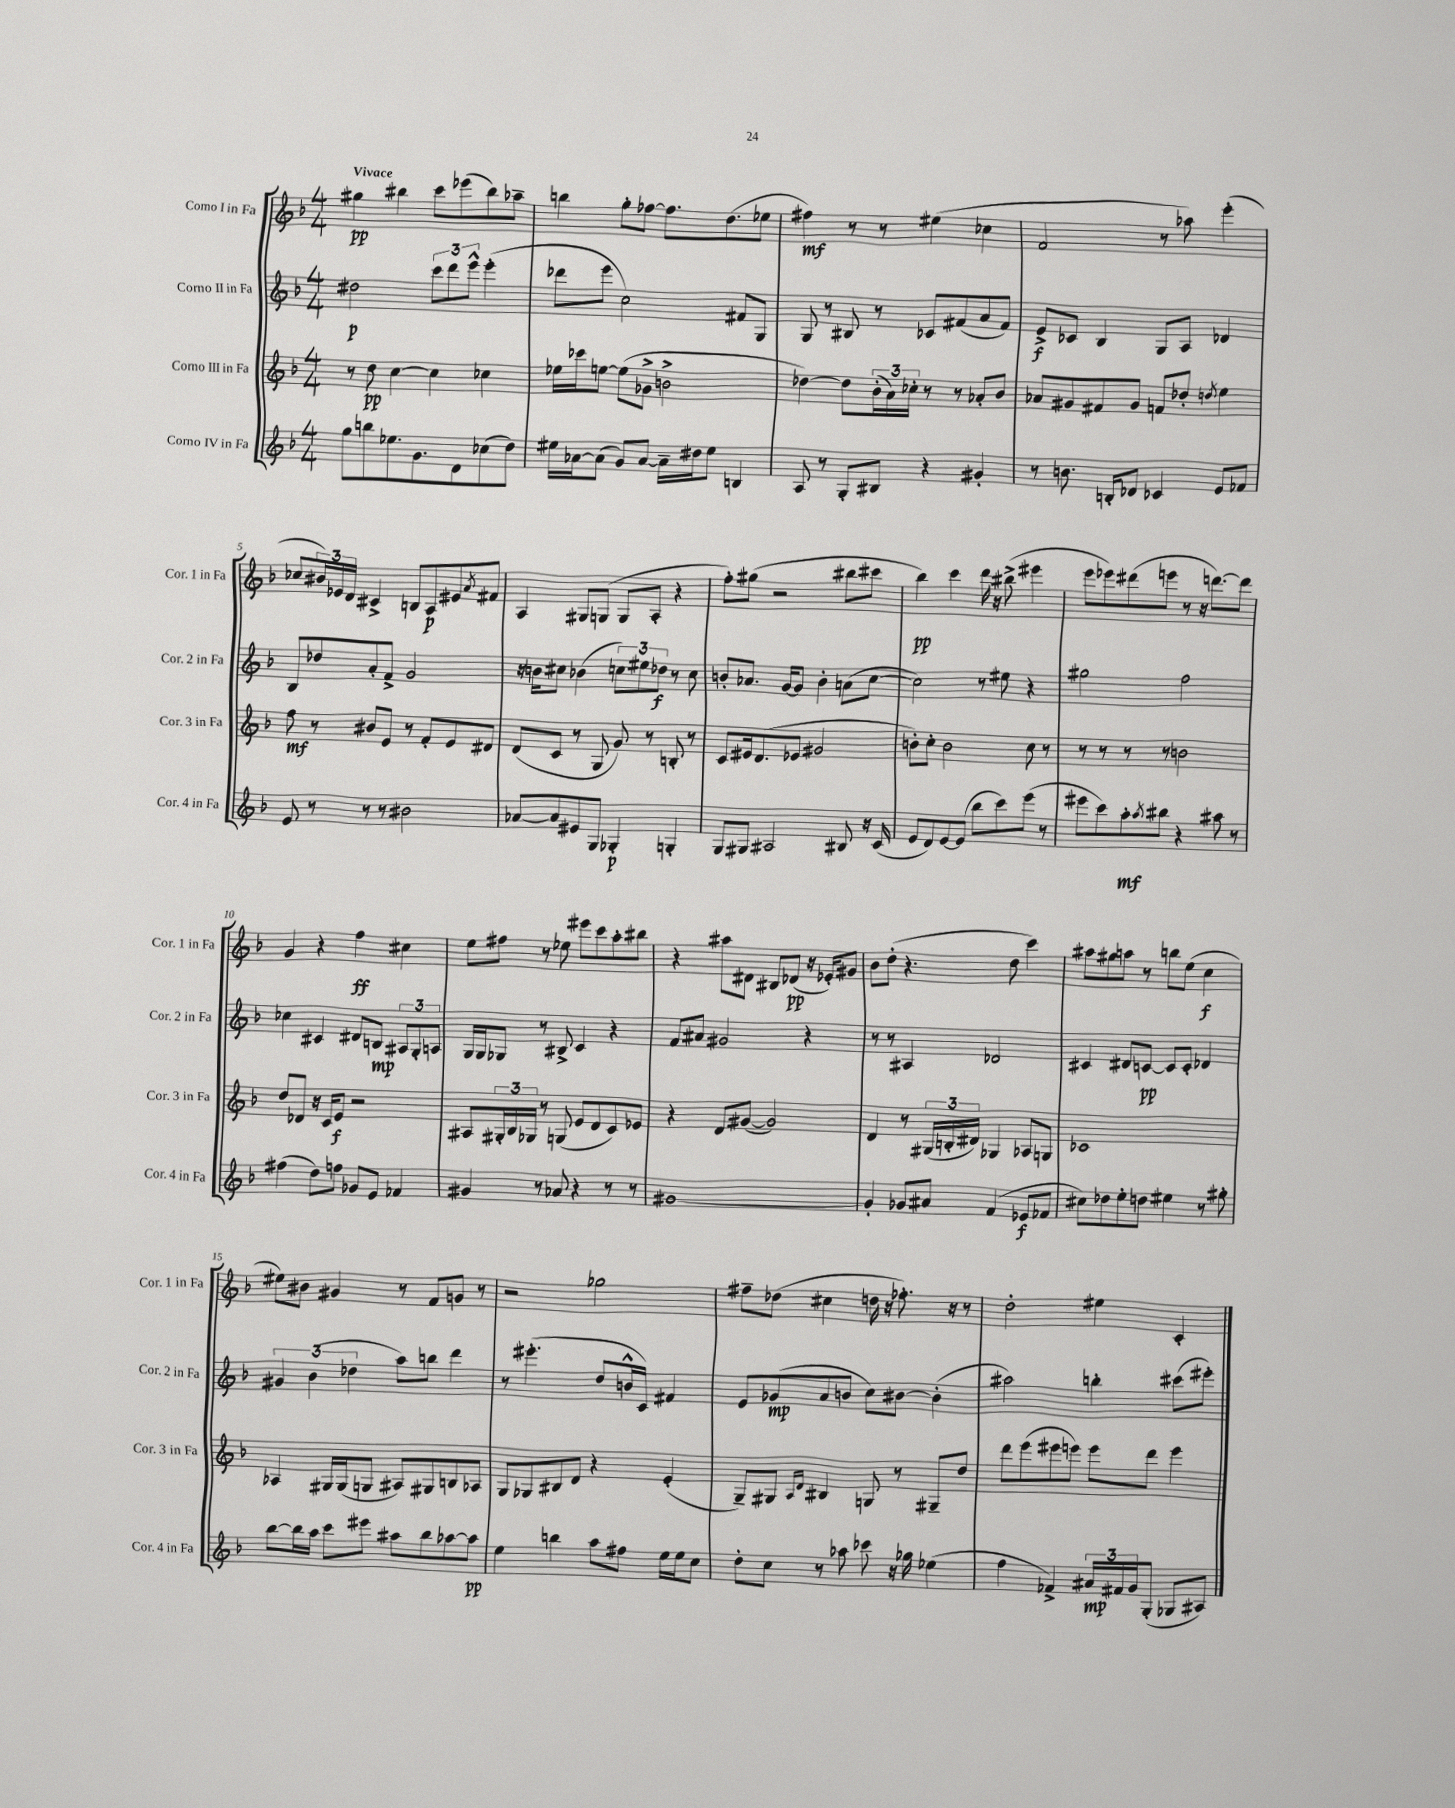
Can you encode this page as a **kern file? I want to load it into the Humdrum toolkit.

**kern	**kern	**kern	**kern
*staff4	*staff3	*staff2	*staff1
*clefG2	*clefG2	*clefG2	*clefG2
*k[b-]	*k[b-]	*k[b-]	*k[b-]
*M4/4	*M4/4	*M4/4	*M4/4
8gg	8r	2dd#	4gg#
8bb	8dd	.	.
8.ee-	[4cc	.	4bb#
8.g	.	.	.
.	4cc]	12ccc	8ccc
.	.	12ddd	.
8d	.	.	(8eee-
.	.	12eee^^	.
(8cc-	4cc-	(4eee'	8bb#)
8dd)	.	.	8aa-~
=	=	=	=
16ee#	16ee-	8ddd-	4bb
[16a-	16ccc-	.	.
(8a-]	[8ee	8eee	.
8g)	(8ee]	2cc)	8gg'
[8a-	8g-^	.	[8ff-
16a-~]	2b^	.	8.ff-]
16dd#	.	.	.
8ee#	.	.	.
.	.	.	(8.dd
4B	.	8f#	.
.	.	8G	8ee-
=	=	=	=
8A	[4dd-)	8G	4ff#)
8r	.	8r	.
8G'	8dd-]	8B#	8r
8B#	(24b-'	8r	8r
.	24a)	.	.
.	24cc-'	.	.
4r	8r	8c-	(4ee#
.	8r	(8f#	.
4g#'	8a-'	8a	4cc-
.	8b-	8f#)	.
=	=	=	=
8r	8a-	8e^	2f
8.b	8g#	8c-	.
.	8f#	4B-	.
16B'	.	.	.
8d-	8g#	.	.
4c-	8f	8G	8r
.	8dd-'	8A	8aa-)
.	8qdd	.	.
8e	4ee	4d-	(4eee'
8f-	.	.	.
=	=	=	=
8e	8ff	8B-	8cc-
8r	8r	8dd-	24b#)
.	.	.	24e-
.	.	.	24d
8r	8b#	8a'	4c#^
8r	8e	8f^	.
2b#	8r	2g	8B
.	8f'	.	8A
.	8e	.	8e#
.	.	.	8qa
.	8d#	.	8f#
=	=	=	=
[8a-	(8d	16r	4A
.	.	16b	.
8a-]	8c	8cc#	.
8e#	8r	(4b-	8G#
8G	8G	.	(8G
4G-'	8g)	12cc)	8G
.	.	12ee#	.
.	8r	.	8A'
.	.	12dd-	.
4G'	8B'	8r	4r
.	8r	8cc	.
=	=	=	=
8G	8c	8b'	8ff')
8G#	16e#	8.a-	(8gg#
.	(8.d	.	.
2A#	.	.	2r
.	.	[16g	.
.	8e-	8g]	.
.	2g#	4b'	.
8B#	.	(8a	8bb#
16r	.	[8cc	8ccc#
(16c	.	.	.
=	=	=	=
8e	8b')	2cc])	4bb-)
8d)	8cc'	.	.
[8e	2b	.	4ccc
(8e]	.	.	.
8bb-	.	8r	16ddd
.	.	.	16r
8ccc)	.	8ee#	(8bb#^
(8eee	8cc	4r	4eee#
8r	8r	.	.
=	=	=	=
8eee#	8r	2gg#	8eee
8ccc)	8r	.	8eee-)
8aa'	8r	.	(8ddd#
8qaa	.	.	.
8bb#	8r	.	8eee
4r	2b	2ff	8r
.	.	.	16r
.	.	.	[8.ddd)
8aa#	.	.	.
8r	.	.	8ddd]
=	=	=	=
(4ff#	8dd	4cc-	4g
.	8d-	.	.
8dd)	16r	4c#	4r
.	16c	.	.
8ff	8e	.	.
8g-	2r	8d#	4ff
8e	.	8B	.
4f-	.	12A#	4cc#
.	.	12G'	.
.	.	12A	.
=	=	=	=
4g#	8A#	16G	8ee
.	.	16G	.
.	24G#'	8G-	8ff#
.	24B-	.	.
.	24G-	.	.
8r	8r	8r	8r
8a-	(8G	8B#^	8ee-
4r	8e	4c	8eee#
.	8d	.	8ccc
8r	8c)	4r	8aa'
8r	8e-	.	8bb#
=	=	=	=
[1g#	4r	8f	4r
.	.	8a#	.
.	8d	2g#	8aa#
.	([8g#	.	8d#
.	2g#])	.	8B#
.	.	.	(8d-
.	.	4r	16r
.	.	.	16e-')
.	.	.	8g#
=	=	=	=
4g#']	4d	8r	8b-
.	.	8r	(8dd'
8g-	8r	4A#	4.r
8a#	(24G#	.	.
.	24B'	.	.
.	24d#)	.	.
(4f	4G-	2d-	.
.	.	.	8dd
8e-	8A-	.	4ccc)
8f-	8G	.	.
=	=	=	=
8cc#)	1c-	4c#	8aa#
8dd-	.	.	8gg#
8ee'	.	8d#	8aa
8dd	.	[8c	8r
4ee#	.	8c]	8bb
.	.	8c'	(8ee
8r	.	4d-	4cc
8gg#'	.	.	.
=	=	=	=
[8bb-	4A-	6g#	8ee#)
16bb-]	.	.	8b#
.	.	(6b-	.
16aa	.	.	.
8ccc	16G#	.	4g#
.	(16G#	.	.
.	.	6dd-	.
8eee#	8G	.	.
8aa#	8A#)	8aa)	8r
8bb-	8G#	8bb	8f
[8aa-	8B	4ddd	8g
8aa-]	8A-	.	8r
=	=	=	=
4ee	8G	8r	2r
.	8G-	(4.eee#'	.
4bb	8B#	.	.
.	8d	.	.
8aa	4r	8dd	2gg-
8ff#	.	16b^^	.
.	.	16c)	.
16ee	(4e'	4f#	.
16ee	.	.	.
8cc	.	.	.
=	=	=	=
8dd'	8G~)	8e	8ff#~
8cc	8G#	(8g-	(8dd-
.	16qqA	.	.
.	16qqd	.	.
8r	4B#	8a	4cc#
8aa-	.	8b	.
8ccc-	8G	8cc)	16dd
.	.	.	16r
16r	8r	[8b#	8.ff-')
16gg-	.	.	.
(4ee-	8G#~	(4b#']	.
.	.	.	16r
.	8dd	.	8r
=	=	=	=
4ff	8ddd	2aa#)	2dd'
.	(8eee	.	.
4f-^)	8eee#	.	.
.	8eee)	.	.
24a#	8eee	4bb'	4ee#
24f#	.	.	.
24g	.	.	.
(8G'	8ddd	.	.
8G-	4eee	(8ccc#	4c'
8A#)	.	8eee#')	.
==	==	==	==
*-	*-	*-	*-
